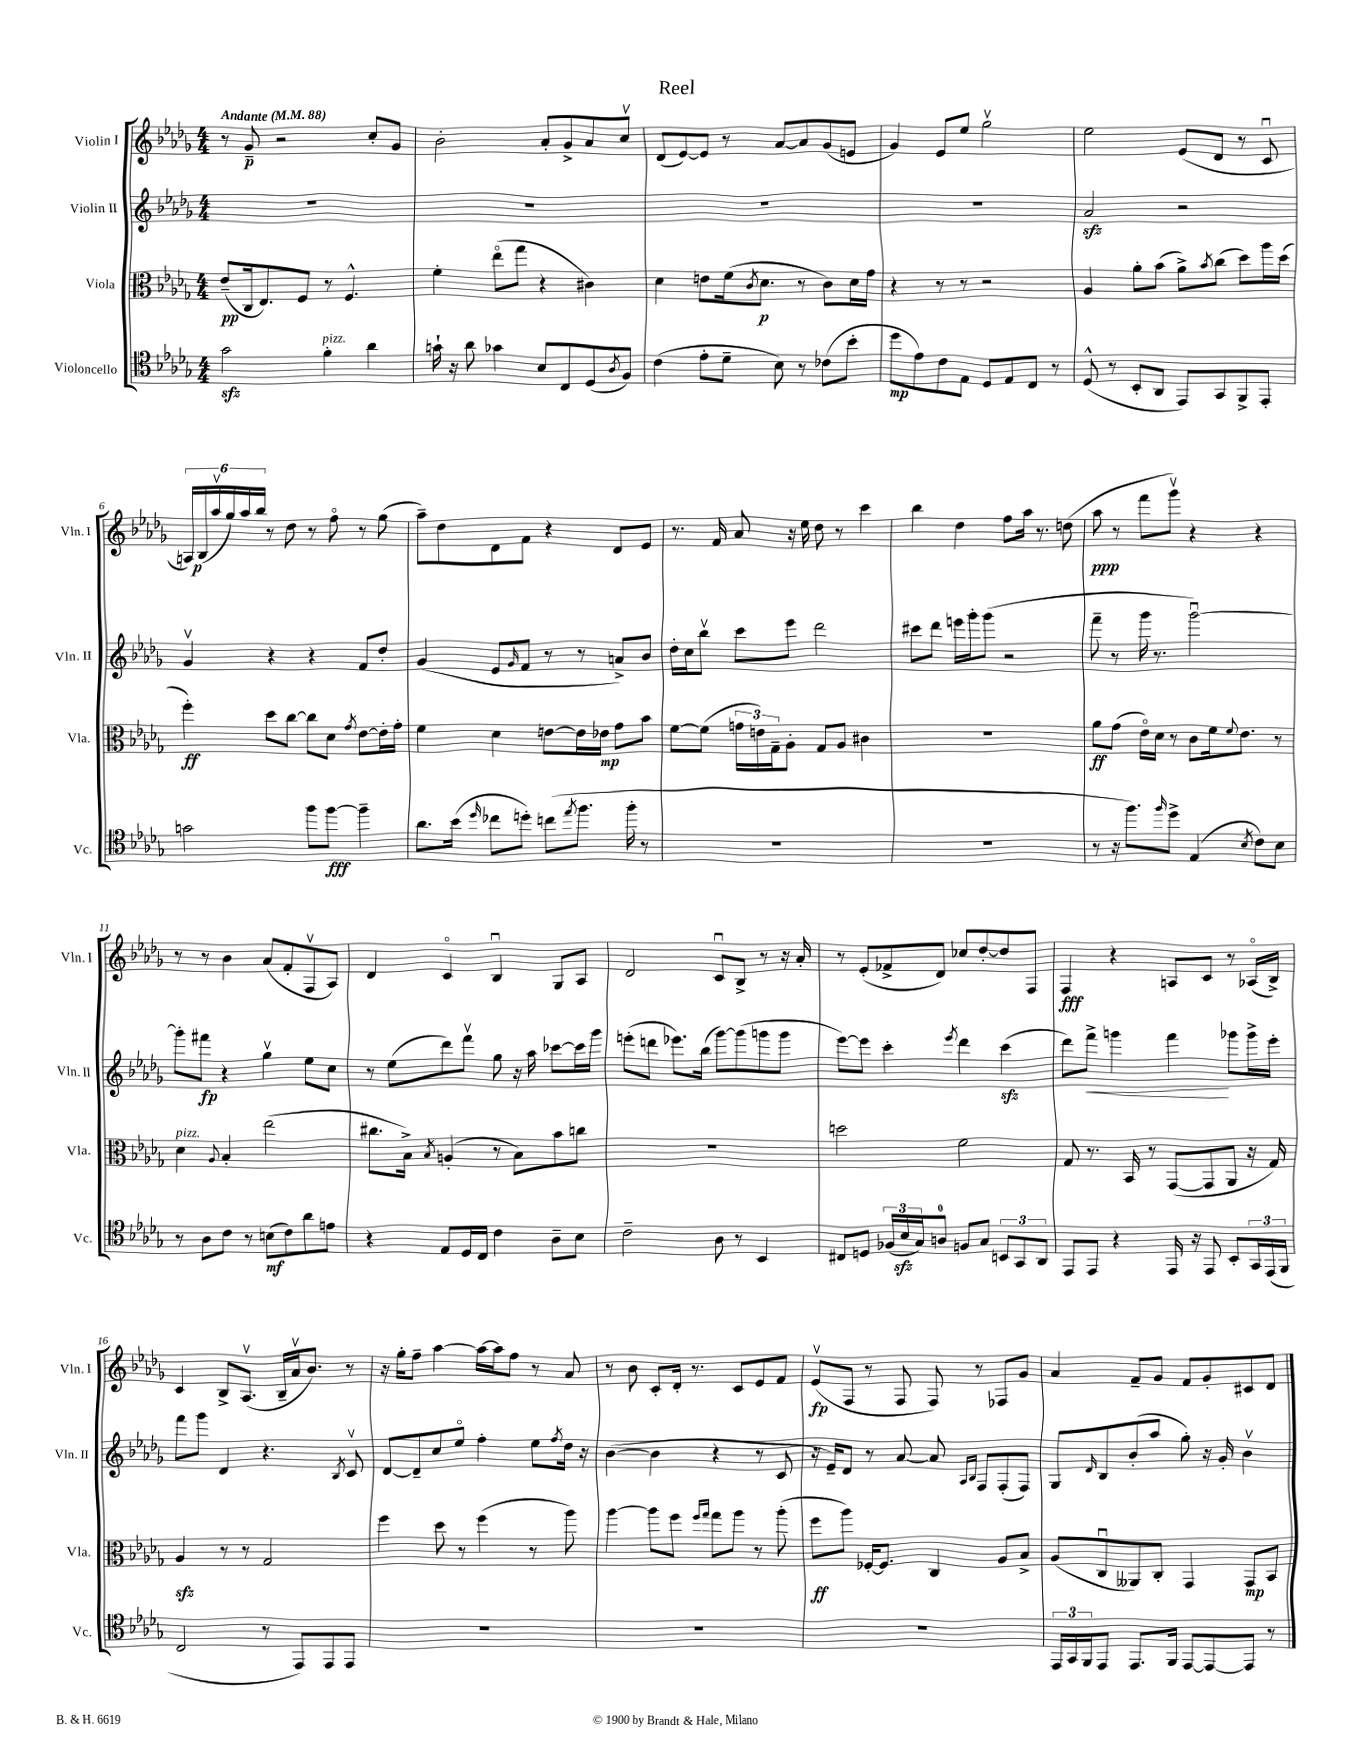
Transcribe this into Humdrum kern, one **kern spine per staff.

**kern	**dynam	**kern	**dynam	**kern	**dynam	**kern	**dynam
*part4	*part4	*part3	*part3	*part2	*part2	*part1	*part1
*staff4	*staff4	*staff3	*staff3	*staff2	*staff2	*staff1	*staff1
*I"Violoncello	*	*I"Viola	*	*I"Violin II	*	*I"Violin I	*
*I'Vc.	*	*I'Vla.	*	*I'Vln. II	*	*I'Vln. I	*
*clefC4	*	*clefC3	*	*clefG2	*	*clefG2	*
*k[b-e-a-d-g-]	*	*k[b-e-a-d-g-]	*	*k[b-e-a-d-g-]	*	*k[b-e-a-d-g-]	*
*M4/4	*	*M4/4	*	*M4/4	*	*M4/4	*
*MM88	*	*MM88	*	*MM88	*	*MM88	*
=1	=1	=1	=1	=1	=1	=1	=1
!	!	!	!	!	!	!LO:TX:a:B:t=Andante	!
2g-zz\	.	(8e-~/L	pp	1r	.	8r	.
.	.	16C/k	.	.	.	8g-~/	p
.	.	8.E-/)	.	.	.	.	.
.	.	.	.	.	.	2r	.
.	.	8F/J	.	.	.	.	.
!LO:TX:a:i:t=pizz.	!	!	!	!	!	!	!
4f'\	.	8r	.	.	.	.	.
.	.	4.F^^/	.	.	.	.	.
4a-\	.	.	.	.	.	8cc'/L	.
.	.	.	.	.	.	8g-/J	.
=2	=2	=2	=2	=2	=2	=2	=2
16gn`\	.	4f'\	.	1r	.	2b-'\	.
16r	.	.	.	.	.	.	.
8a-\	.	.	.	.	.	.	.
4g-X\	.	(8ee-\L	.	.	.	.	.
.	.	8gg-\J	.	.	.	.	.
8B-/L	.	4r	.	.	.	8a-'/L	.
8C/	.	.	.	.	.	8g-^/	.
(8D-/	.	4c#X\)	.	.	.	8a-/	.
8qA-/	.	.	.	.	.	.	.
8F/J)	.	.	.	.	.	8ccv/J	.
=3	=3	=3	=3	=3	=3	=3	=3
(4c\	.	4d-\	.	1r	.	(8d-/L	.
.	.	.	.	.	.	[8e-/)	.
8e-'\L	.	8en\L	.	.	.	8e-/J]	.
8d-~\J	.	(16f\k	.	.	.	8r	.
.	.	8qc/	.	.	.	.	.
.	.	8.d-\J	p	.	.	.	.
8B-\)	.	.	.	.	.	[8a-/L	.
8r	.	8r	.	.	.	8a-/]	.
(8c-X\L	.	8c\L)	.	.	.	(8g-/	.
8b-'\J	.	16d-\L	.	.	.	8en/J	.
.	.	16g-\JJ	.	.	.	.	.
=4	=4	=4	=4	=4	=4	=4	=4
8dd-\L	mp	4r	.	1r	.	4g-/)	.
8e-\)	.	.	.	.	.	.	.
8c\	.	8r	.	.	.	8e-/L	.
8E-\J	.	8r	.	.	.	8ee-/J	.
8D-/L	.	2r	.	.	.	2gg-v\	.
8E-/	.	.	.	.	.	.	.
8C/J	.	.	.	.	.	.	.
8r	.	.	.	.	.	.	.
=5	=5	=5	=5	=5	=5	=5	=5
(8D-^^/	.	4A-/	.	2a-zz/	.	2ee-\	.
8r	.	.	.	.	.	.	.
8BB-'/L	.	8a-'\L	.	.	.	.	.
8AA-/J	.	(8b-\J	.	.	.	.	.
8EE-/L)	.	8a-^\L)	.	2r	.	(8e-/L	.
.	.	8qb-/	.	.	.	.	.
8GG-/	.	(8cc\J	.	.	.	8d-/J	.
8FF^/	.	8dd-\L)	.	.	.	8r	.
8EE-'/J	.	16aa-\L	.	.	.	8cu/	.
.	.	(16dd-\JJ	.	.	.	.	.
!!LO:LB:g=z
=6	=6	=6	=6	=6	=6	=6	=6
2gn\	.	4ff'\)	ff	4g-v/	.	24An/LL)	.
.	.	.	.	.	.	(24B-/	p
.	.	.	.	.	.	24aa-v/	.
.	.	.	.	.	.	24gg-/)	.
.	.	.	.	.	.	24aa-/	.
.	.	.	.	.	.	24bb-/JJ	.
.	.	8dd-\L	.	4r	.	8r	.
.	.	[8cc\J	.	.	.	8dd-\	.
8ff\L	.	8cc\L]	.	4r	.	8r	.
[8ff\J	fff	8d-\J	.	.	.	8ff\	.
.	.	8qg-/	.	.	.	.	.
4ff~\]	.	[8e-\L	.	8f/L	.	8r	.
.	.	16e-'\L]	.	8dd-'/J	.	(8gg-\	.
.	.	16g-'\JJ	.	.	.	.	.
=7	=7	=7	=7	=7	=7	=7	=7
8.a-\L	.	4f\	.	(4g-/	.	8aa-~\L)	.
.	.	.	.	.	.	8dd-\	.
(16b-\Jk	.	.	.	.	.	.	.
16qqdd-/	.	.	.	.	.	.	.
8cc-X\L	.	4d-\	.	8e-/L	.	8d-\	.
.	.	.	.	16qqg-/	.	.	.
8ddn'\J)	.	.	.	8f/J	.	8f\J	.
(8ccn\L	.	[8en\L	.	8r	.	4r	.
8qee-/	.	.	.	.	.	.	.
8.ff\J	.	16e\L]	.	8r	.	.	.
.	.	16e-X\JJ	mp	.	.	.	.
.	.	8g-\L	.	8an^/L)	.	8d-/L	.
16ff'\	.	.	.	.	.	.	.
8r	.	8b-\J	.	8b-/J	.	8e-/J	.
=8	=8	=8	=8	=8	=8	=8	=8
1r	.	[8f\L	.	16dd-'\LL	.	8.r	.
.	.	.	.	16cc\J	.	.	.
.	.	(8f\J]	.	8bb-v\J	.	.	.
.	.	.	.	.	.	16f/	.
.	.	24gn\LL	.	8ccc\L	.	8a-/	.
.	.	24en\)	.	.	.	.	.
.	.	24G-~\J	.	.	.	.	.
.	.	8A-'\J	.	8eee-\J	.	16r	.
.	.	.	.	.	.	16ee-\	.
.	.	8G-/L	.	2ddd-\	.	8dd-\	.
.	.	8A-/J	.	.	.	8r	.
.	.	4c#X\	.	.	.	4ccc\	.
=9	=9	=9	=9	=9	=9	=9	=9
1r	.	1r	.	8ccc#X\L	.	4bb-\	.
.	.	.	.	8ddd-\J	.	.	.
.	.	.	.	16eeen\LL	.	4dd-\	.
.	.	.	.	16ggg-'\J	.	.	.
.	.	.	.	(8ggg-\J	.	.	.
.	.	.	.	2r	.	8ff\L	.
.	.	.	.	.	.	16aa-\Jk	.
.	.	.	.	.	.	8.r	.
.	.	.	.	.	.	(8ddn\	.
=10	=10	=10	=10	=10	=10	=10	=10
8r	.	8a-\L	ff	8fff~\	.	8aa-\	ppp
16r	.	(8g-\J	.	8r	.	8r	.
8.ff\L)	.	.	.	.	.	.	.
.	.	16e-\LL)	.	16ggg-\	.	8fff\L	.
.	.	16d-\JJ	.	8.r	.	.	.
16qqff/	.	.	.	.	.	.	.
8dd-^\J	.	8r	.	.	.	8ggg-v\J)	.
(4E-/	.	8c\L	.	[2ggg-u\)	.	4r	.
.	.	16f\k	.	.	.	.	.
.	.	8qqf/	.	.	.	.	.
.	.	8.e-\J	.	.	.	.	.
8qB-/	.	.	.	.	.	.	.
8c\L)	.	.	.	.	.	4r	.
8B-\J	.	8r	.	.	.	.	.
!!LO:LB:g=z
=11	=11	=11	=11	=11	=11	=11	=11
!	!	!LO:TX:a:i:t=pizz.	!	!	!	!	!
8r	.	4d-\	.	8ggg-'\L]	.	8r	.
8A-\L	.	.	.	8fff#X\J	fp	8r	.
.	.	8qqA-/	.	.	.	.	.
8c\J	.	4B-'/	.	4r	.	4b-\	.
8r	.	.	.	.	.	.	.
(8Bn\L	mf	(2ee-\	.	4gg-v\	.	(8a-/L	.
8c\)	.	.	.	.	.	8f'/	.
8a-\	.	.	.	8ee-\L	.	8Fv/	.
8en\J	.	.	.	8cc\J	.	8A-/J)	.
=12	=12	=12	=12	=12	=12	=12	=12
4r	.	8.cc#X\L	.	8r	.	4d-/	.
.	.	.	.	(8ee-\L	.	.	.
.	.	16B-^\Jk)	.	.	.	.	.
.	.	8qB-/	.	.	.	.	.
8E-/L	.	(4An'/	.	8ddd-\)	.	4c/	.
16D-/L	.	.	.	8fffv\J	.	.	.
16C/JJ	.	.	.	.	.	.	.
4c\	.	8r	.	8gg-\	.	4B-u/	.
.	.	8B-\L)	.	16r	.	.	.
.	.	.	.	16aa-\	.	.	.
8A-~\L	.	8b-\	.	[8ccc-X\L	.	8G-/L	.
8B-\J	.	8ccn\J	.	16ccc-\L]	.	8A-/J	.
.	.	.	.	16ggg-\JJ	.	.	.
=13	=13	=13	=13	=13	=13	=13	=13
2c~\	.	1r	.	(8eeen'\L	.	2d-/	.
.	.	.	.	8dddn\J	.	.	.
.	.	.	.	8.eee-X\L)	.	.	.
.	.	.	.	(16bb-\Jk	.	.	.
8A-\	.	.	.	[8ggg-\L)	.	8cu/L	.
8r	.	.	.	(8ggg-\]	.	8B-^/J	.
4BB-/	.	.	.	8gggn\	.	8r	.
.	.	.	.	8ggg\J	.	16r	.
.	.	.	.	.	.	16a-'/	.
=14	=14	=14	=14	=14	=14	=14	=14
8C#X/L	.	2ddn\	.	[8eee-\L)	.	8r	.
8Dn/J	.	.	.	8eee-\J]	.	(8e-'/L	.
(24F-X/LL	.	.	.	4ccc'\	.	8f-X^/	.
24B-zz/	.	.	.	.	.	.	.
24G-/J)	.	.	.	.	.	.	.
8An/J	.	.	.	.	.	8d-/J)	.
.	.	.	.	8qeee-/	.	.	.
8Fn/L	.	2f\	.	4ddd-\	.	8cc-X/L	.
8G-/J	.	.	.	.	.	[8dd-'/	.
12BBn/L	.	.	.	(4ccczz\	.	8dd-/]	.
12GG-/	.	.	.	.	.	.	.
.	.	.	.	.	.	8F/J	.
12AA-/J	.	.	.	.	.	.	.
=15	=15	=15	=15	=15	=15	=15	=15
8EE-/L	.	8G-/	.	8ddd-\L)	.	4F/	fff
!	!	!	!	!	!LO:HP:b	!	!
8EE-/J	.	8.r	.	8fff^\J	<	.	.
4r	.	.	.	4gggn\	.	4r	.
.	.	16BB-/	.	.	.	.	.
.	.	8r	.	.	.	.	.
16EE-/	.	([8GG-/L	.	4fff\	.	8An/L	.
16r	.	.	.	.	.	.	.
8EE-/	.	8GG-/]	.	.	.	8c/J	.
8BB-'/L	.	8AA-/J	.	8ggg-X\L	[	8r	.
24GG-/L	.	16r	.	16ggg-^\L	.	(16A-X/LL	.
(24EE-/	.	.	.	.	.	.	.
.	.	16G-/)	.	16eee-'\JJ	.	16B-^/JJ)	.
24FF/JJ	.	.	.	.	.	.	.
!!LO:LB:g=z
=16	=16	=16	=16	=16	=16	=16	=16
2C/	.	4A-zz/	.	8fff\L	.	4c/	.
.	.	.	.	8ggg-\J	.	.	.
.	.	8r	.	4d-/	.	8B-^/L	.
.	.	8r	.	.	.	(8.A-v/J	.
8r	.	2G-/	.	4.r	.	.	.
.	.	.	.	.	.	16B-~/LL	.
8EE-/L)	.	.	.	.	.	16a-v/J	.
.	.	.	.	.	.	8.b-/J)	.
8EE-/	.	.	.	.	.	.	.
.	.	.	.	8qB-/	.	.	.
8EE-/J	.	.	.	8cv/	.	8r	.
=17	=17	=17	=17	=17	=17	=17	=17
1r	.	4ff\	.	[8d-/L	.	16r	.
.	.	.	.	.	.	16gg-'\KL	.
.	.	.	.	8d-~/]	.	8ff~\J	.
.	.	8dd-\	.	8cc/	.	[4aa-\	.
.	.	8r	.	8ee-/J	.	.	.
.	.	(4ff\	.	4ff'\	.	16aa-\LL_	.
.	.	.	.	.	.	16aa-\J]	.
.	.	.	.	.	.	8ff\J	.
.	.	8r	.	8ee-\L	.	8r	.
.	.	.	.	8qff/	.	.	.
.	.	8aa-\)	.	16dd-\Jk	.	8a-/	.
.	.	.	.	16r	.	.	.
=18	=18	=18	=18	=18	=18	=18	=18
1r	.	[4aa-\	.	([4b-\	.	8r	.
.	.	.	.	.	.	8b-\	.
.	.	8aa-\L]	.	4b-\]	.	8c'/L	.
.	.	8ff\J	.	.	.	16d-'/Jk	.
.	.	.	.	.	.	8.r	.
.	.	16qqff/LL	.	.	.	.	.
.	.	16qqgg-/JJ	.	.	.	.	.
.	.	8gg-\L	.	4r	.	.	.
.	.	8aa-\J	.	.	.	8c/L	.
.	.	8r	.	8r	.	8e-/	.
.	.	(8aa-'\	.	8c/	.	8f/J	.
=19	=19	=19	=19	=19	=19	=19	=19
1r	.	8ff\L	ff	16r	.	(8e-v/L	fp
.	.	.	.	16e-~/KL)	.	.	.
.	.	8aa-\J)	.	8d-/J	.	8F/J	.
.	.	[16F-X'/KL	.	8r	.	8r	.
.	.	8.F-/J]	.	.	.	.	.
.	.	.	.	[8a-/	.	8F/	.
.	.	4C/	.	8a-/]	.	8F/)	.
.	.	.	.	16qqA-/LL	.	.	.
.	.	.	.	16qqB-/JJ	.	.	.
.	.	.	.	8F/L	.	8r	.
.	.	8A-/L	.	(8F'/	.	8F-X/L	.
.	.	8B-^/J	.	8F/J)	.	8g-/J	.
=20	=20	=20	=20	=20	=20	=20	=20
24EE-/LL	.	(8A-/L	.	8G-/L	.	4a-/	.
24GG-/	.	.	.	.	.	.	.
24FF/J	.	.	.	.	.	.	.
.	.	.	.	16qqd-/	.	.	.
8EE-/J	.	8Cu/	.	8B-/	.	.	.
8.EE-/L	.	8AA--X/)	.	(8b-'/	.	8f~/L	.
.	.	8C'/J	.	8aa-/J	.	8g-/J	.
16FF/Jk	.	.	.	.	.	.	.
[8EE-/L	.	4GG-/	.	8gg-'\)	.	8f/L	.
8EE-/_	.	.	.	16r	.	8g-'/	.
.	.	.	.	16g-'/	.	.	.
8EE-/J]	.	8GG-/L	mp	4b-v\	.	8c#X/	.
8r	.	8BB-/J	.	.	.	8d-/J	.
==	==	==	==	==	==	==	==
*-	*-	*-	*-	*-	*-	*-	*-
